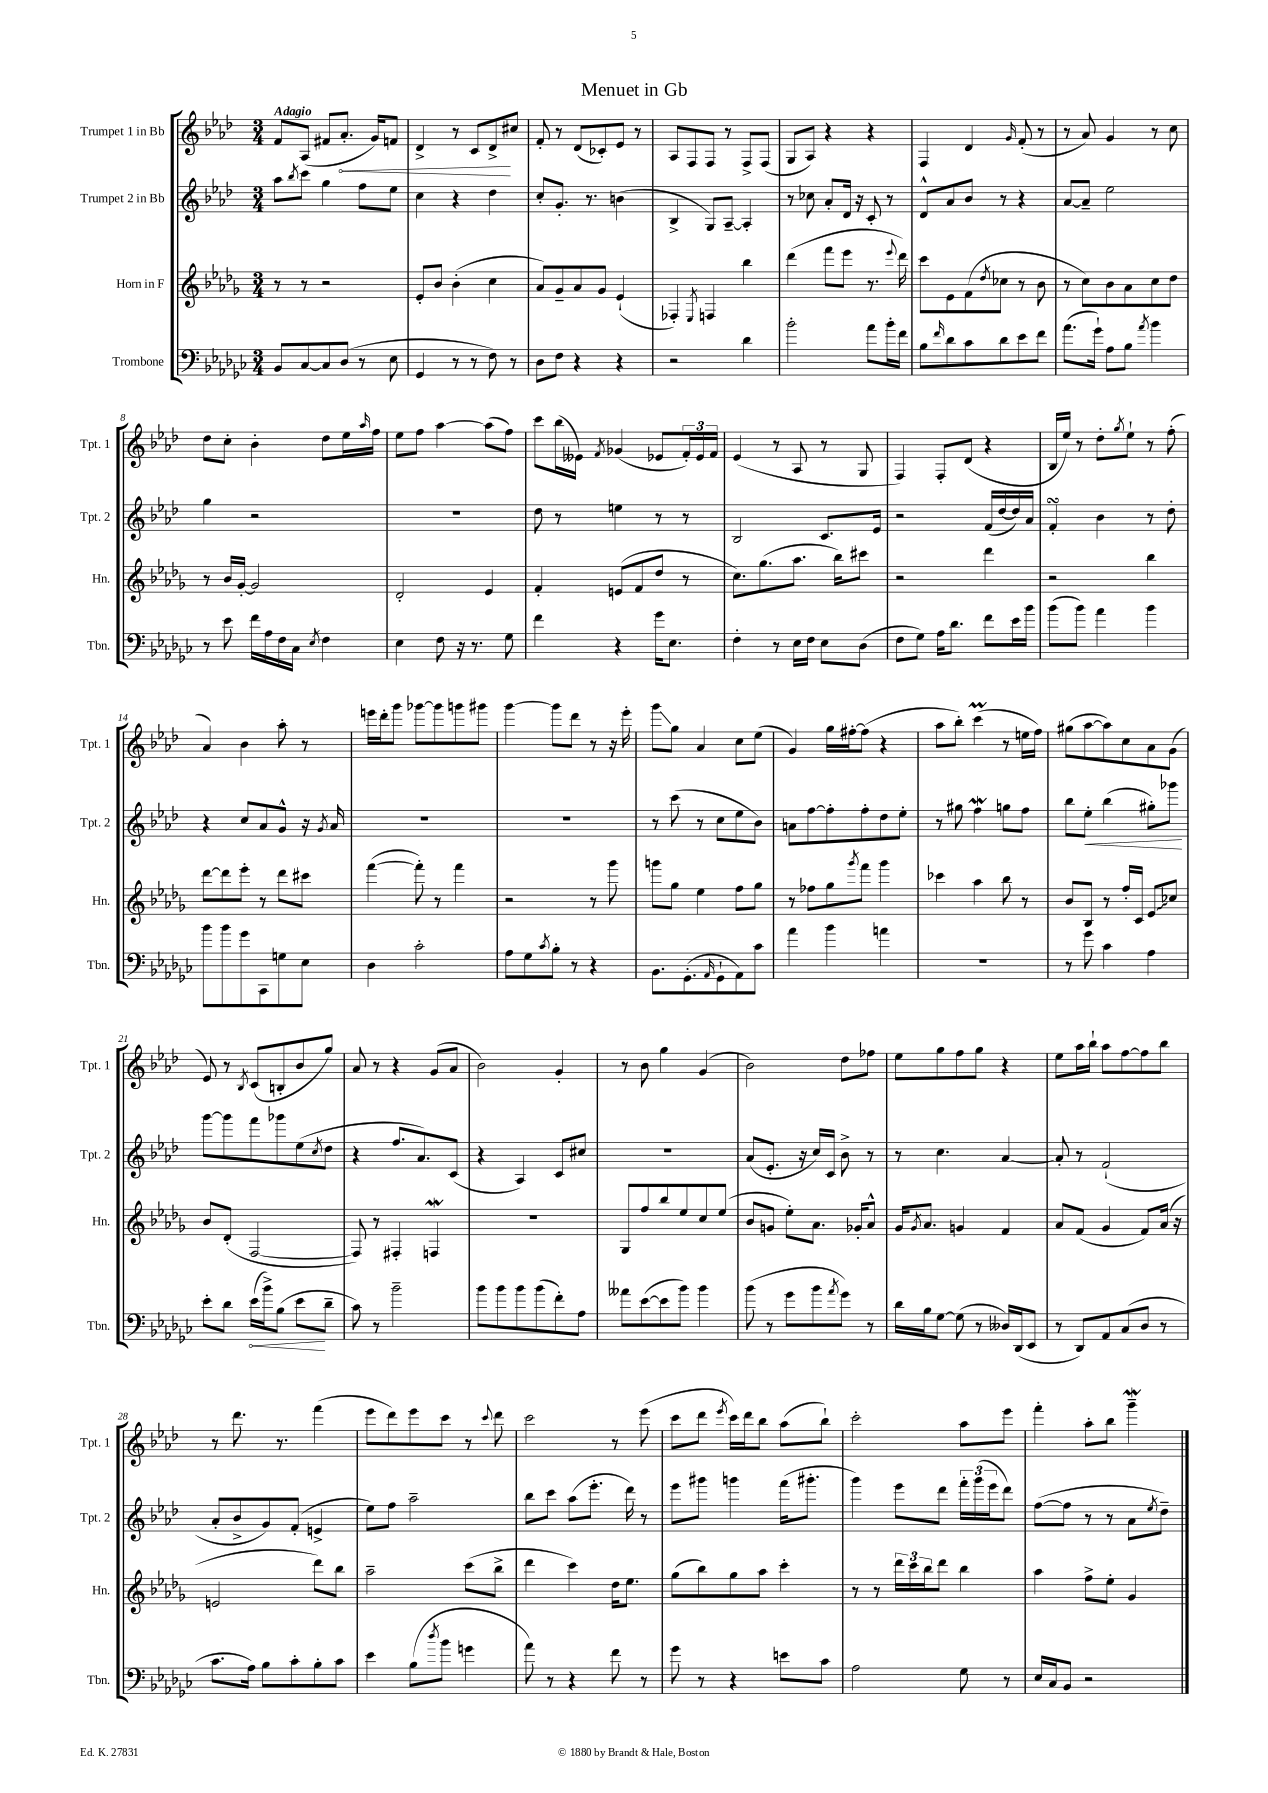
\header { title = "Menuet in Gb" }
<<
\new StaffGroup <<
\new Staff = "s0" \with { instrumentName = "Trumpet 1 in Bb" shortInstrumentName = "Tpt. 1" } {
    \clef treble \key aes \major \numericTimeSignature \time 3/4 \tempo "Adagio"
    f'8 aes8( fis'8 \once \override Hairpin.circled-tip = ##t aes'8.-.\< g'16) f'8 |
    des'4-> r8 c'8 des'8->\! cis''8 |
    f'8-. r8 des'8( ces'8-.) ees'8 r8 |
    aes8 f8 f8 r8 f8-> f8( |
    g8 aes8) r4 r4 |
    f4 des'4 \grace { g'16 } f'8-.( r8 |
    r8 aes'8) g'4 r8 c''8 |
    des''8 c''8-. bes'4-. des''8 ees''16 \grace { aes''16 } f''16 |
    ees''8 f''8 aes''4~ aes''8( f''8) |
    c'''8 bes''16( eeses'16) \acciaccatura { f'8 } ges'4( ees'8 \tuplet 3/2 { f'16-.) ees'16 f'16 } |
    ees'4( r8 aes8 r8 g8 |
    f4) f8-. des'8( r4 |
    bes16 ees''16) r8 des''8-. \acciaccatura { g''8 } ees''8-! r8 f''8-.( |
    aes'4) bes'4 aes''8-. r8 |
    e'''16 des'''16-. g'''8 ges'''8~ ges'''8 g'''8 gis'''8 |
    g'''4~ g'''8 des'''8 r8 r16 ees'''16-. |
    g'''8\glissando g''8 aes'4 c''8 ees''8( |
    g'4) g''16 fis''16~-. fis''8( r4 |
    aes''8 bes''8-.) c'''4\prall( r8 e''16 f''16) |
    gis''8( aes''8~ aes''8) c''8 aes'8 g'8( |
    ees'8) r8 \acciaccatura { bes8 } c'8( b8-. bes'8 g''8) |
    aes'8 r8 r4 g'8( aes'8 |
    bes'2) g'4-. |
    r8 bes'8 g''4 g'4( |
    bes'2) des''8 fes''8 |
    ees''8 g''8 f''8 g''8 r4 |
    ees''8 aes''16 bes''16-! aes''8 f''8~ f''8 bes''8 |
    r8 des'''8. r8. f'''4( |
    ees'''8 des'''8) ees'''8 c'''8 r8 \appoggiatura { c'''8 } des'''8 |
    c'''2 r8 ees'''8( |
    c'''8 des'''8 \acciaccatura { ees'''8 } c'''16) des'''16 bes''8 aes''8( bes''8-!) |
    c'''2-. aes''8 ees'''8 |
    f'''4-. aes''8-. bes''8 g'''4--\mordent \bar "|." |
}
\new Staff = "s1" \with { instrumentName = "Trumpet 2 in Bb" shortInstrumentName = "Tpt. 2" } {
    \clef treble \key aes \major \numericTimeSignature \time 3/4
    aes''8 \acciaccatura { bes''8 } c'''8 g''4 f''8 ees''8 |
    c''4 r4 des''4 |
    c''8-. g'8.-. r8. b'4( |
    bes4-> g8) aes8~-- aes4-. |
    r8 ces''8 aes'8-. des'16 r16 c'8-. r8 |
    des'8-^ aes'8 bes'8 r8 r4 |
    aes'8~ aes'8-- ees''2 |
    g''4 r2 |
    R2. |
    des''8 r8 e''4 r8 r8 |
    bes2 c'8. ees'16 |
    r2 f'16( des''16~ des''16) aes'16 |
    f'4-.\turn bes'4 r8 des''8-. |
    r4 c''8 aes'8 g'8-^ r16 \acciaccatura { g'8 } aes'16 |
    R2. |
    R2. |
    r8 c'''8( r8 c''8 ees''8 bes'8) |
    a'8 f''8~ f''8-. f''8-. des''8 ees''8-. |
    r8 gis''8 f''4\mordent g''8 f''8 |
    bes''8 ees''8-.\< bes''4( gis''8-.) ges'''8\! |
    g'''8~ g'''8 f'''8 ges'''8 ees''8( \acciaccatura { c''8 } des''8 |
    r4 f''8. aes'8.) c'8( |
    r4 aes4) c'8 cis''8 |
    R2. |
    aes'8( ees'8.-. r16 c''16) c'16 bes'8-> r8 |
    r8 c''4. aes'4~ |
    aes'8-. r8 f'2-!( |
    aes'8-. bes'8-> g'8) f'8-.( e'4-> |
    ees''8) f''8 aes''2-- |
    bes''8 c'''8 aes''8( ees'''8.-. des'''16) r8 |
    ees'''8 gis'''8 g'''4 f'''16( gis'''8.-. |
    g'''4) ees'''8 des'''8 \tuplet 3/2 { f'''16-. g'''16( ees'''16 } des'''8) |
    f''8~( f''8 r8 r8 aes'8 \acciaccatura { ees''8 } des''8--) \bar "|." |
}
\new Staff = "s2" \with { instrumentName = "Horn in F" shortInstrumentName = "Hn." } {
    \clef treble \key des \major \numericTimeSignature \time 3/4
    r8 r8 r2 |
    ees'8-. bes'8 bes'4-.( c''4 |
    aes'8) ges'8-- aes'8 ges'8 ees'4-!( |
    fes4-.) \acciaccatura { ees8 } f4 bes''4 |
    des'''4( f'''8 ees'''8 r8. \appoggiatura { ees'''8 } des'''16) |
    c'''8 ees'8 f'8( \acciaccatura { des''8 } ces''8 r8 bes'8 |
    r8 c''8) bes'8 aes'8 c''8 des''8 |
    r8 bes'16 ges'16~-. ges'2 |
    des'2-. ees'4 |
    f'4-. e'8( f'8 des''8 r8 |
    c''8.) ges''8.( aes''8. bes''16) cis'''8 |
    r2 des'''4 |
    r2 bes''4 |
    des'''8~ des'''8 ees'''8-. r8 des'''8 cis'''8 |
    f'''4~( f'''8-.) r8 f'''4 |
    r2 r8 ges'''8 |
    g'''8 ges''8 ees''4 f''8 ges''8 |
    r8 fes''8 ges''8 \acciaccatura { ges'''8 } f'''8 ges'''4 |
    ces'''4 aes''4 bes''8 r8 |
    bes'8 bes8 r8 f''16-. c'16 \once \override Glissando.style = #'zigzag ees'8\glissando ces''8 |
    bes'8 des'8-.( f2~ |
    f8) r8 fis4-. f4\mordent |
    R2. |
    ges8 f''8 bes''8 ees''8 c''8 ees''8( |
    bes'8 g'8 ees''8-.) aes'8. ges'16-. aes'8-^ |
    ges'16 \acciaccatura { ges'8 } aes'8. g'4 f'4 |
    aes'8 f'8( ges'4 f'8) aes'16( r16 |
    e'2 des'''8) bes''8 |
    aes''2-- c'''8( bes''8-> |
    des'''4 c'''4) des''16 ees''8. |
    ges''8( bes''8) ges''8 aes''8 c'''4-. |
    r8 r8 \tuplet 3/2 { des'''16 c'''16 bes''16 } des'''8 bes''4 |
    aes''4 f''8-> ees''8-. ges'4 \bar "|." |
}
\new Staff = "s3" \with { instrumentName = "Trombone" shortInstrumentName = "Tbn." } {
    \clef bass \key ges \major \numericTimeSignature \time 3/4
    bes,8 ces8~ ces8 des8( r8 ees8 |
    ges,4 r8 r8 f8) r8 |
    des8 f8 r4 r4 |
    r2 des'4 |
    bes'2-. aes'8 bes'16-. f'16 |
    bes8 \grace { f'16 } des'8 ces'8 des'8 ees'8 f'8 |
    aes'8.( ges'16-!) aes8 bes8 \acciaccatura { aes'8 } bes'4 |
    r8 ees'8 f'16 aes16 f16 ces16 \acciaccatura { ees8 } f4 |
    ees4 f8 r16 r8. ges8 |
    f'4 r4 ges'16 ees8. |
    f4-. r8 ees16 f16 ees8 des8( |
    f8 ges8) aes16 des'8. f'8 ees'16 bes'16 |
    bes'8( bes'8) aes'4 bes'4 |
    bes'8 bes'8 ges'8 ces,8 g8 ees8 |
    des4 ces'2-. |
    aes8 ges8 \acciaccatura { ces'8 } bes8-. r8 r4 |
    bes,8. ges,8.-.( \grace { aes,16 } ges,8-! aes,8) ces'8 |
    aes'4 bes'4 a'4 |
    R2. |
    r8 ges'8 ces'4 aes4 |
    ees'8-. des'8 \once \override Hairpin.circled-tip = ##t ees'16\<( bes'16->) bes8( ees'8\! des'8-- |
    ces'8) r8 bes'2-- |
    bes'8 bes'8 bes'8 bes'8( f'8-.) aes8 |
    aeses'8 ees'8~( ees'8 bes'8) bes'4 |
    bes'8( r8 ges'8 bes'8 \acciaccatura { aes'8 } ges'8) r8 |
    des'16 bes16 ges8~ ges8( r8 deses16) des,16( ees,8 |
    r8 des,8) aes,8 ces8( des8 r8 |
    ces'8. aes16) bes8 ces'8-. bes8-. ces'8 |
    ees'4 bes8( \acciaccatura { des''8 } bes'8 g'4 |
    aes'8) r8 r4 f'8 r8 |
    ges'8 r8 r4 e'8 ces'8 |
    aes2 ges8 r8 |
    ees16 ces16 bes,8 r2 \bar "|." |
}
>>
>>
